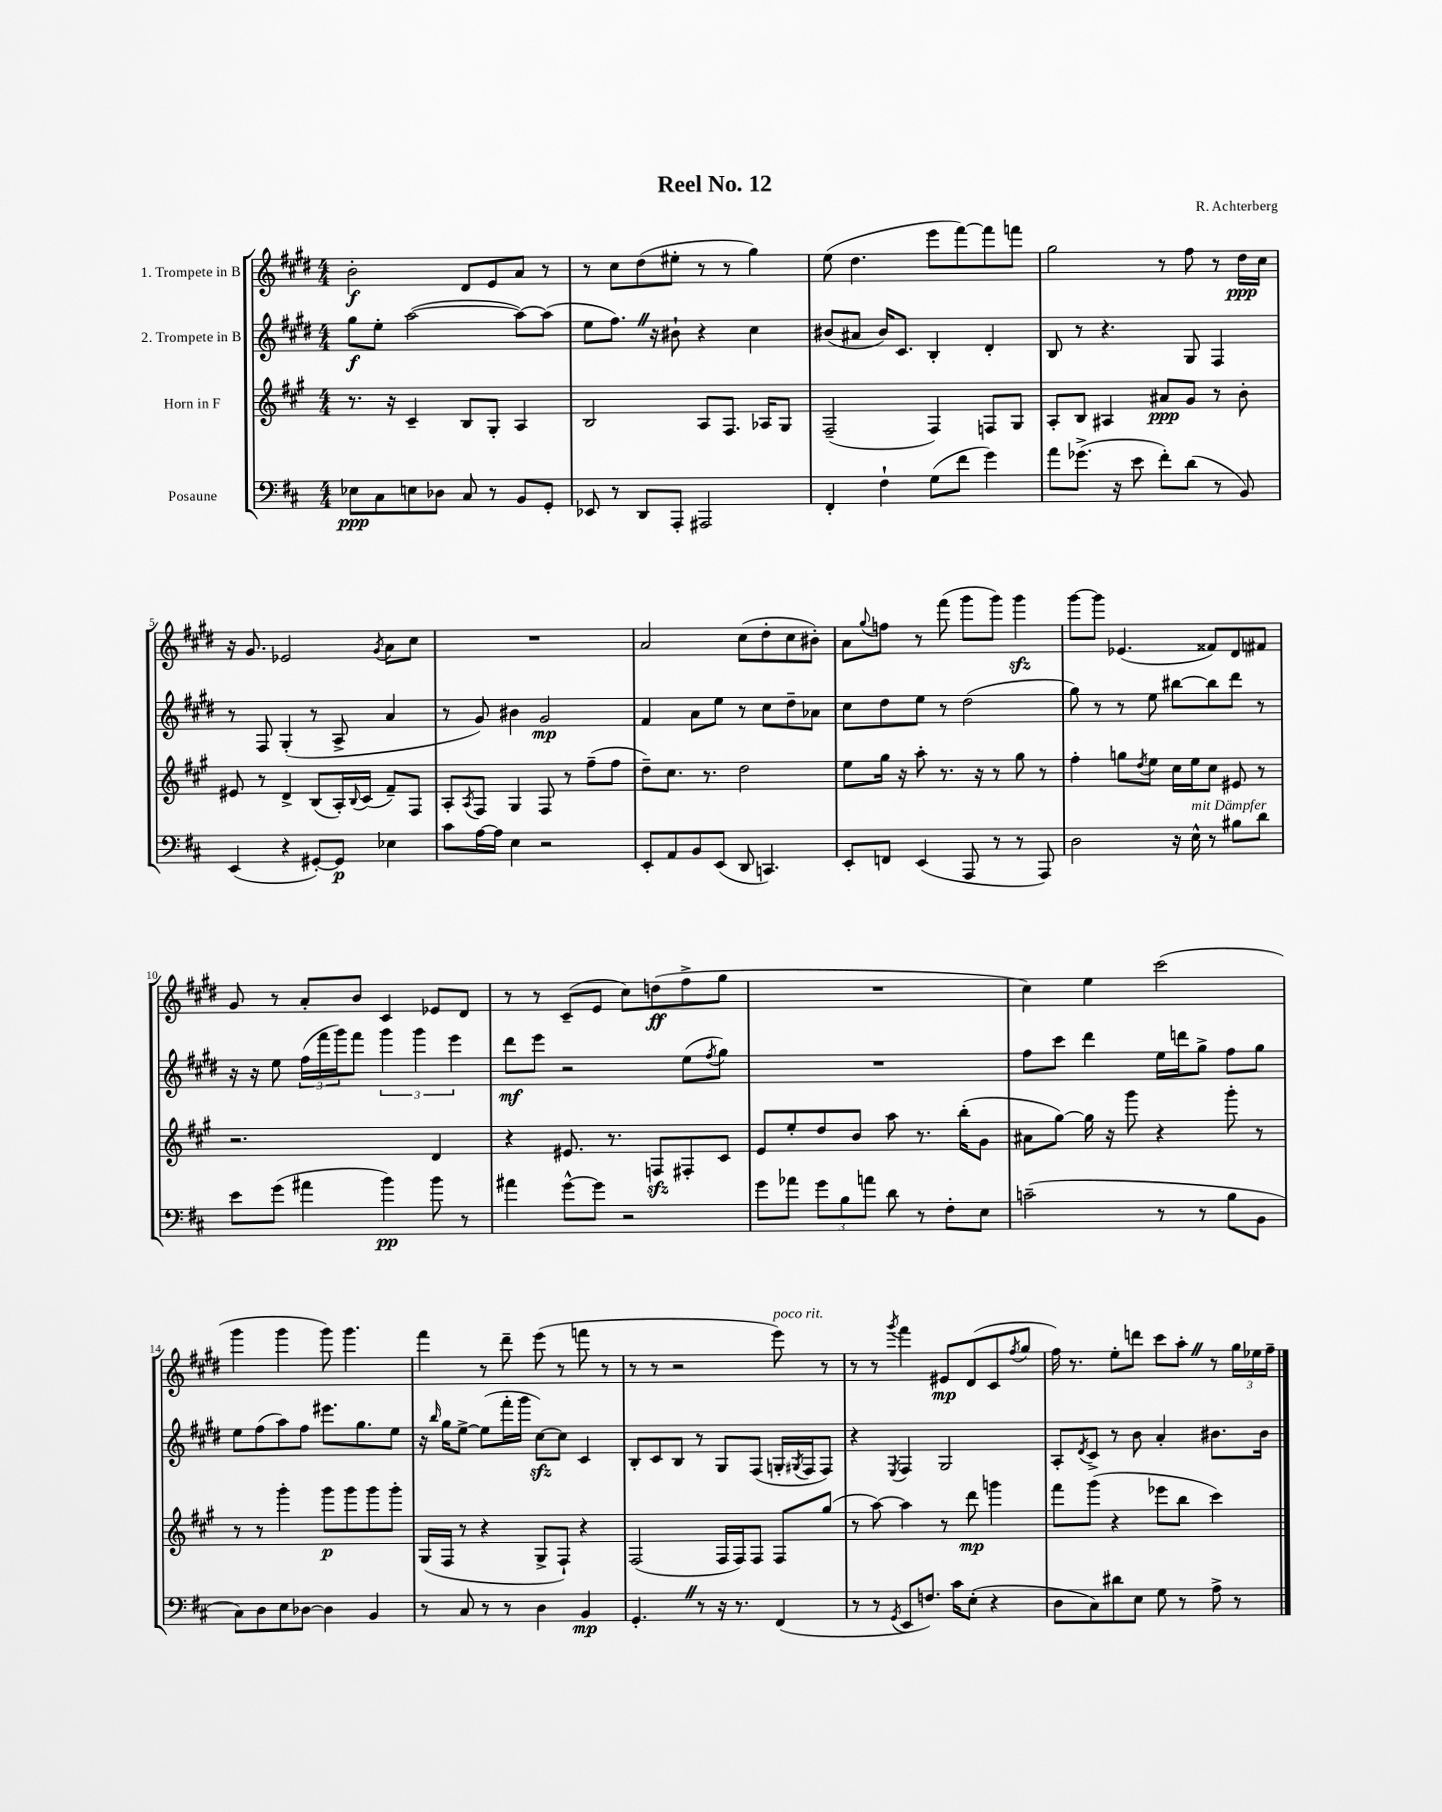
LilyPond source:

\header { title = "Reel No. 12" composer = "R. Achterberg" }
<<
\new StaffGroup <<
\new Staff = "s0" \with { instrumentName = "1. Trompete in B" } {
    \clef treble \key e \major \numericTimeSignature \time 4/4
    b'2-.\f dis'8 e'8 a'8 r8 |
    r8 cis''8 dis''8( eis''8-. r8 r8 gis''4) |
    e''8( dis''4. e'''8 fis'''8~) fis'''8 f'''8 |
    gis''2 r8 fis''8 r8 dis''16\ppp cis''16 |
    r16 gis'8. ees'2 \acciaccatura { gis'8 } a'8 cis''8 |
    R1 |
    a'2 cis''8( dis''8-. cis''8 bis'8-.) |
    a'8 \appoggiatura { gis''8 } f''8 r8 fis'''8( gis'''8 gis'''8) gis'''4\sfz |
    gis'''8~ gis'''8 ees'4.( fisis'8) dis'8 fis'8 |
    gis'8 r8 a'8-. b'8 cis'4 ees'8 dis'8 |
    r8 r8 cis'8--( e'8 cis''8) d''8\ff( fis''8-> gis''8 |
    R1 |
    cis''4) e''4 cis'''2( |
    gis'''4 gis'''4 gis'''8) gis'''4. |
    fis'''4 r8 dis'''8-- e'''8( r8 f'''8 r8 |
    r8 r8 r2 e'''8^\markup { \italic "poco rit." }) r8 |
    r8 r8 \acciaccatura { gis'''8 } fis'''4 eis'8\mp dis'8( cis'8 \acciaccatura { fis''8 } gis''8 |
    fis''16) r8. e''8-. d'''8 cis'''8 a''8-. \once \override BreathingSign.text = \markup { \musicglyph "scripts.caesura.straight" } \breathe r8 \tuplet 3/2 { gis''16 ees''16 fis''16-- } \bar "|." |
}
\new Staff = "s1" \with { instrumentName = "2. Trompete in B" } {
    \clef treble \key e \major \numericTimeSignature \time 4/4
    gis''8\f e''8-. a''2~( a''8~) a''8( |
    e''8 fis''8.) \once \override BreathingSign.text = \markup { \musicglyph "scripts.caesura.straight" } \breathe r16 bis'8-! r4 cis''4 |
    bis'8( ais'8 bis'16) cis'8. b4-. dis'4-. |
    b8 r8 r4. gis8 fis4 |
    r8 fis8 gis4-.( r8 a8-> a'4 |
    r8 gis'8) bis'4 gis'2\mp |
    fis'4 a'8 e''8 r8 cis''8 dis''8-- aes'8 |
    cis''8 dis''8 e''8 r8 dis''2( |
    gis''8) r8 r8 e''8 bis''8~ bis''8 dis'''8 r8 |
    r16 r16 e''8 \tuplet 3/2 { fis''16( fis'''16 gis'''16) } fis'''8 \tuplet 3/2 { gis'''4 gis'''4 e'''4 } |
    dis'''8\mf e'''8 r2 e''8( \acciaccatura { fis''8 } gis''8) |
    R1 |
    fis''8 cis'''8 dis'''4 e''16 d'''16 gis''8-> fis''8 gis''8 |
    e''8 fis''8( a''8) fis''8 eis'''8. gis''8. e''8 |
    r16 \grace { b''16 } gis''16 e''8~-> e''8( fis'''16-. gis'''16 cis''8~\sfz) cis''8 cis'4 |
    b8-. cis'8 b8 r8 gis8 fis8( g16-. \acciaccatura { gis8 } fis16 fis8) |
    r4 \acciaccatura { e8 } fis4 gis2 |
    a8-. \acciaccatura { dis'8 } cis'8-> r8 b'8 a'4-. bis'8. bis'16 \bar "|." |
}
\new Staff = "s2" \with { instrumentName = "Horn in F" } {
    \clef treble \key a \major \numericTimeSignature \time 4/4
    r8. r16 cis'4-- b8 gis8-. a4 |
    b2 a8 fis8. aes16 gis8 |
    fis2--( fis4) f8 gis8 |
    a8-. b8 ais4 ais'8\ppp gis'8 r8 b'8-. |
    eis'8 r8 d'4-> b8( a16-.) \appoggiatura { b8 } cis'16( fis'8--) fis8 |
    a8-. \acciaccatura { a8 } fis8 gis4 fis8 r8 fis''8--( fis''8 |
    d''8--) cis''8. r8. d''2 |
    e''8 gis''16 r16 a''8-. r8. r16 r8 gis''8 r8 |
    fis''4-. g''8 \acciaccatura { d''8 } e''8 cis''16 e''16 cis''8 eis'8 r8 |
    r2. d'4 |
    r4 eis'8. r8. f8\sfz fis8-. cis'8 |
    e'8 e''8-. d''8 b'8 a''8 r8. b''16-.( gis'8 |
    ais'8 gis''8~) gis''16 r16 gis'''8 r4 gis'''8-. r8 |
    r8 r8 gis'''4-. gis'''8\p gis'''8 gis'''8 gis'''8-. |
    gis16( fis16 r8 r4 gis8-> fis8-!) r4 |
    fis2( fis16 fis16) fis8 fis8 gis''8( |
    r8 a''8~) a''4 r8 d'''8\mp g'''4 |
    fis'''8 gis'''8( r4 ees'''8 b''8 cis'''4) \bar "|." |
}
\new Staff = "s3" \with { instrumentName = "Posaune" } {
    \clef bass \key d \major \numericTimeSignature \time 4/4
    ees8\ppp cis8 e8 des8 cis8 r8 b,8 g,8-. |
    ees,8 r8 d,8 a,,8-. ais,,2 |
    fis,4-. fis4-! g8( fis'8 g'4) |
    a'8 ges'8.->( r16 e'8 fis'8-.) d'8( r8 b,8) |
    e,4( r4 gis,8~-.) gis,8\p ees4 |
    cis'8 a16~ a16 e4 r2 |
    e,8-. a,8 b,8 e,8( d,8 c,4.) |
    e,8-. f,8 e,4( a,,8 r8 r8 a,,8) |
    d2 r16 e16-^^\markup { \italic "mit Dämpfer" } r8 bis8 d'8 |
    e'8 g'8( ais'4 b'4\pp) b'8 r8 |
    ais'4 g'8~-^ g'8 r2 |
    g'8 aes'8 \tuplet 3/2 { g'8 b8 a'8 } d'8 r8 fis8-. e8 |
    c'2--( r8 r8 b8 b,8 |
    cis8) d8 e8 des8~ des4 b,4 |
    r8 cis8 r8 r8 d4 b,4\mp |
    g,4.-. \once \override BreathingSign.text = \markup { \musicglyph "scripts.caesura.straight" } \breathe r8 r16 r8. fis,4( |
    r8 r8 \acciaccatura { g,8 } e,8 f8.) cis'16 e8-.( r4 |
    d8 cis8) dis'8 e8 g8 r8 a8-> r8 \bar "|." |
}
>>
>>
